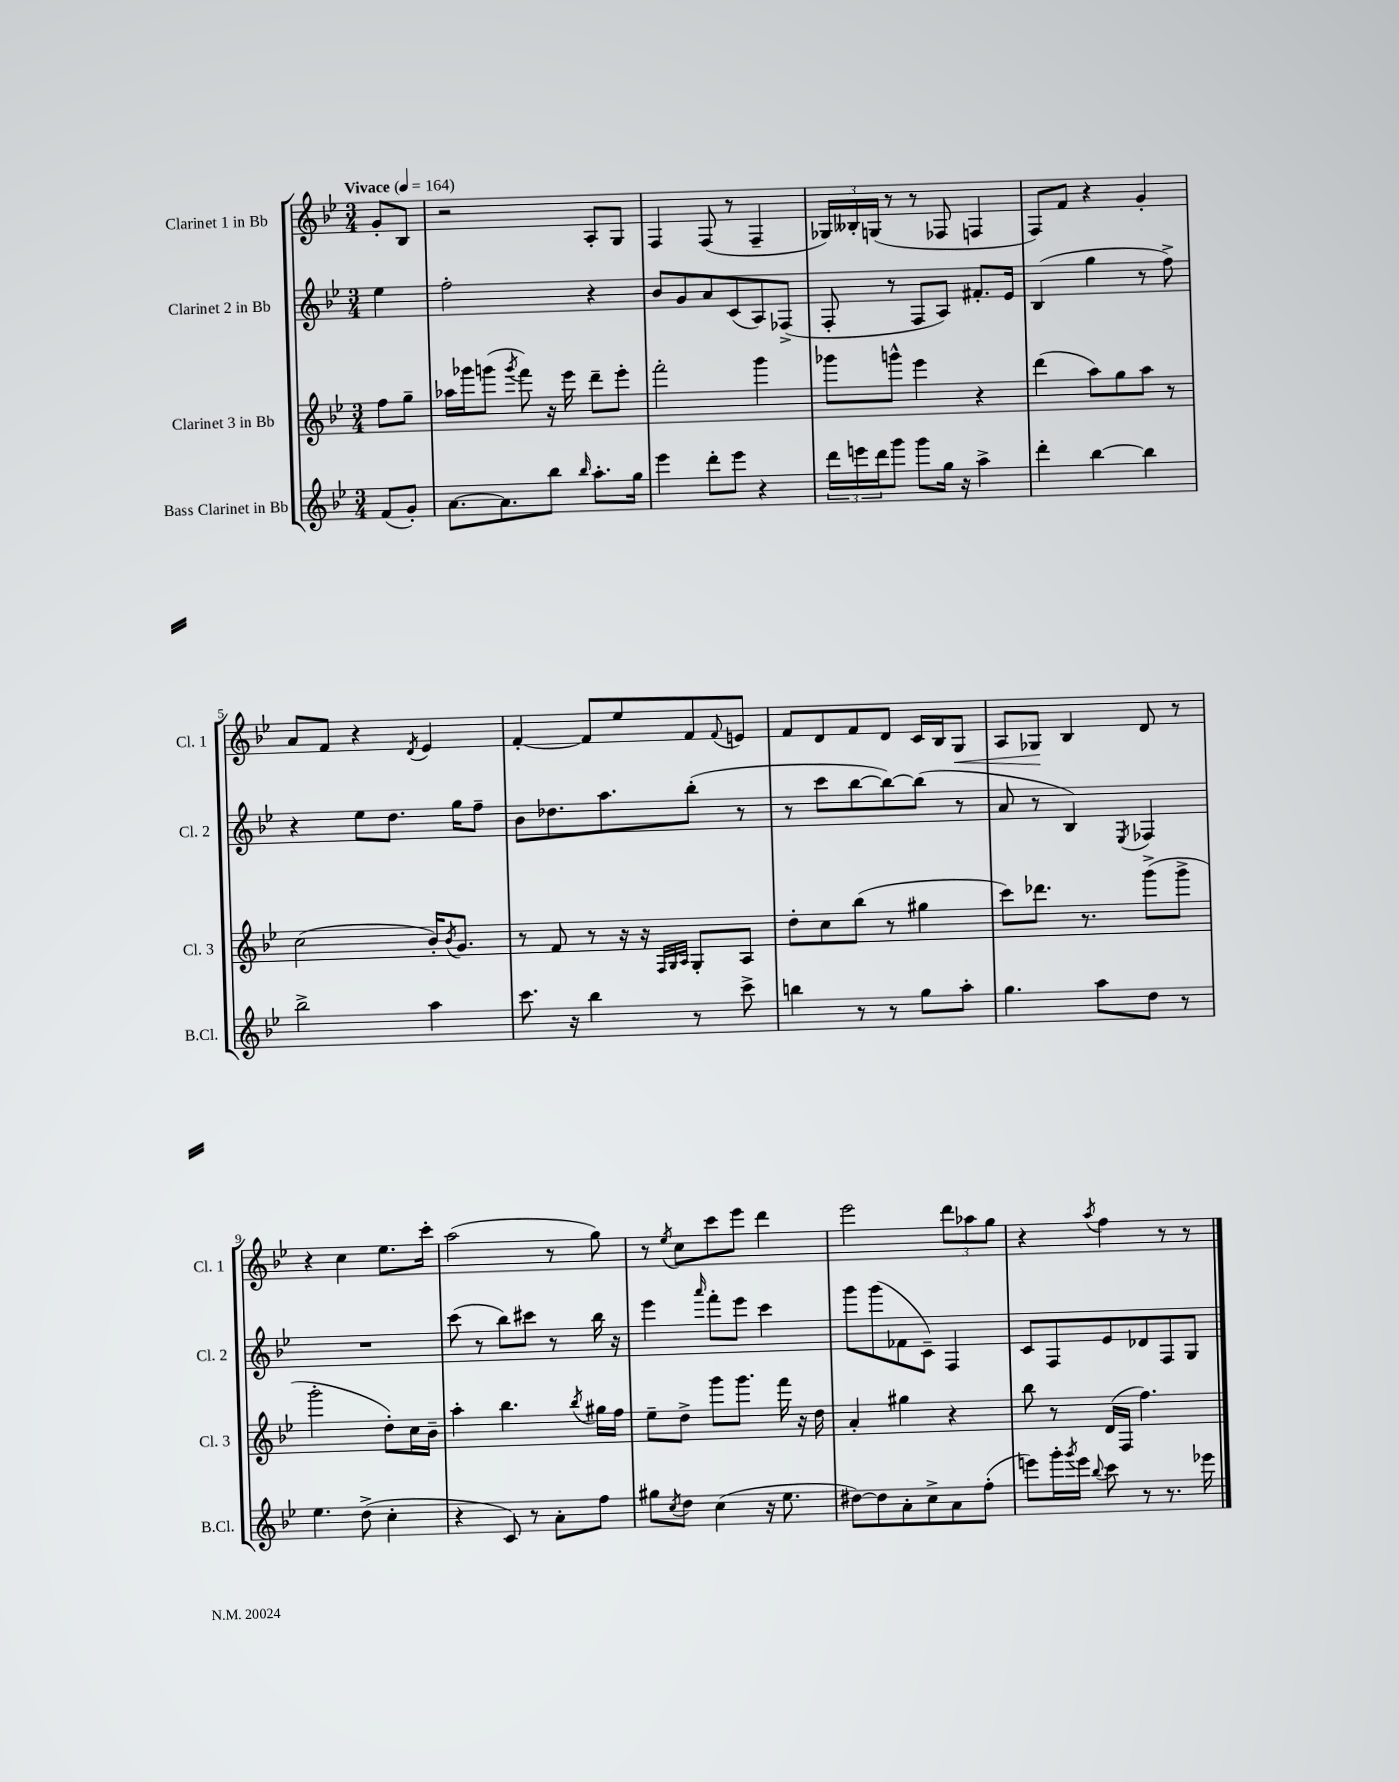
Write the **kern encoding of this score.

**kern	**kern	**kern	**kern
*staff4	*staff3	*staff2	*staff1
*clefG2	*clefG2	*clefG2	*clefG2
*k[b-e-]	*k[b-e-]	*k[b-e-]	*k[b-e-]
*M3/4	*M3/4	*M3/4	*M3/4
*MM164	*MM164	*MM164	*MM164
(8f	8ff	4ee-	8g'
8g')	8gg~	.	8B-
=	=	=	=
[8.a	16aa-	2ff'	2r
.	16ggg-	.	.
.	(8ggg	.	.
8.a]	.	.	.
.	8qggg	.	.
.	8fff)	.	.
8bb-	16r	.	.
.	16eee-	.	.
16qqbb-	.	.	.
8.aa'	8ddd~	4r	8A'
.	8eee-'	.	8G
16gg	.	.	.
=	=	=	=
4eee-	2fff'	8b-	4F
.	.	8g	.
8ddd'	.	8a	(8F
8eee-	.	(8c	8r
4r	4ggg	8A)	4F~
.	.	(8F-^	.
=	=	=	=
24ddd	8ggg-	8F'	24G-)
24eee	.	.	24B--'
24ddd	.	.	(24G
8ggg	8ggg^^	8r	8r
8ggg	4eee-	8F	8r
16gg	.	8A)	8F-
16r	.	.	.
4aa^	4r	8.f#'	4F
.	.	16e-	.
=	=	=	=
4ddd'	(4ddd	(4B-	8F)
.	.	.	8f
[4bb-	8aa)	4gg	4r
.	8gg	.	.
4bb-]	8aa	8r	4g'
.	8r	8ff^)	.
=	=	=	=
2bb-^	(2cc	4r	8a
.	.	.	8f
.	.	8ee-	4r
.	.	8.dd	.
.	.	.	8qd
4aa	16b-')	.	4e-
.	8qb-	.	.
.	8.g	16gg	.
.	.	8ff~	.
=	=	=	=
8.ccc	8r	8b-	[4f'
.	8f	8.dd-	.
16r	.	.	.
4bb-	8r	.	8f]
.	.	8.aa	.
.	16r	.	8ee-
.	16r	.	.
.	32qqF	.	.
.	32qqG	.	.
.	32qqA	.	.
8r	8G'	(8bb-'	8f
.	.	.	8qqf
8ccc^	8A	8r	8e
=	=	=	=
4bb	8dd'	8r	8f
.	8cc	8ccc	8d
8r	(8bb-	[8bb-	8f
8r	8r	8bb-_)	8d
8gg	4gg#	(8bb-]	16c
.	.	.	16B-
8aa'	.	8r	8G
=	=	=	=
4.gg	8ccc)	8a	8A
.	8.ddd-	8r	8G-
.	.	4B-)	4B-
.	8.r	.	.
8aa	.	.	.
.	.	8qE-	.
8dd	(8ggg^	4F-	8d
8r	8ggg^	.	8r
=	=	=	=
4.ee-	2ggg'	2.r	4r
.	.	.	4cc
(8dd^	.	.	.
4cc'	8dd')	.	8.ee-
.	16cc	.	.
.	16b-~	.	16ccc'
=	=	=	=
4r	4aa'	(8ccc	(2aa
.	.	8r	.
8c)	4.bb-	8bb-)	.
8r	.	8ccc#	.
8a'	.	8r	8r
.	8qbb-	.	.
8ff	16gg#	16bb-	8gg)
.	16ff	16r	.
=	=	=	=
8gg#	8ee-~	4eee-	8r
8qcc	.	.	8qee-
8dd	8dd^	.	8cc
.	.	16qqaaa	.
(4cc	8ggg	8fff'	8ccc
.	8.ggg	8eee-	8eee-
16r	.	4ccc	4ddd
8.ee-	16fff	.	.
.	16r	.	.
.	16dd	.	.
=	=	=	=
[8dd#)	4a'	8ggg	2eee-
8dd#]	.	(8ggg	.
8a'	4gg#	8f-	.
8cc^	.	8c~)	.
8a	4r	4F	12ddd
.	.	.	12aa-
(8ff'	.	.	.
.	.	.	12gg
=	=	=	=
8eee)	8bb-	8c	4r
16ggg'	8r	8F	.
8qggg	.	.	.
16eee	.	.	.
8qqbb-	.	.	8qaa
8ccc	(16d	8e-	4ff
.	16F	.	.
8r	4.ff)	8d-	.
8.r	.	8F	8r
.	.	8G	8r
16eee-	.	.	.
==	==	==	==
*-	*-	*-	*-
